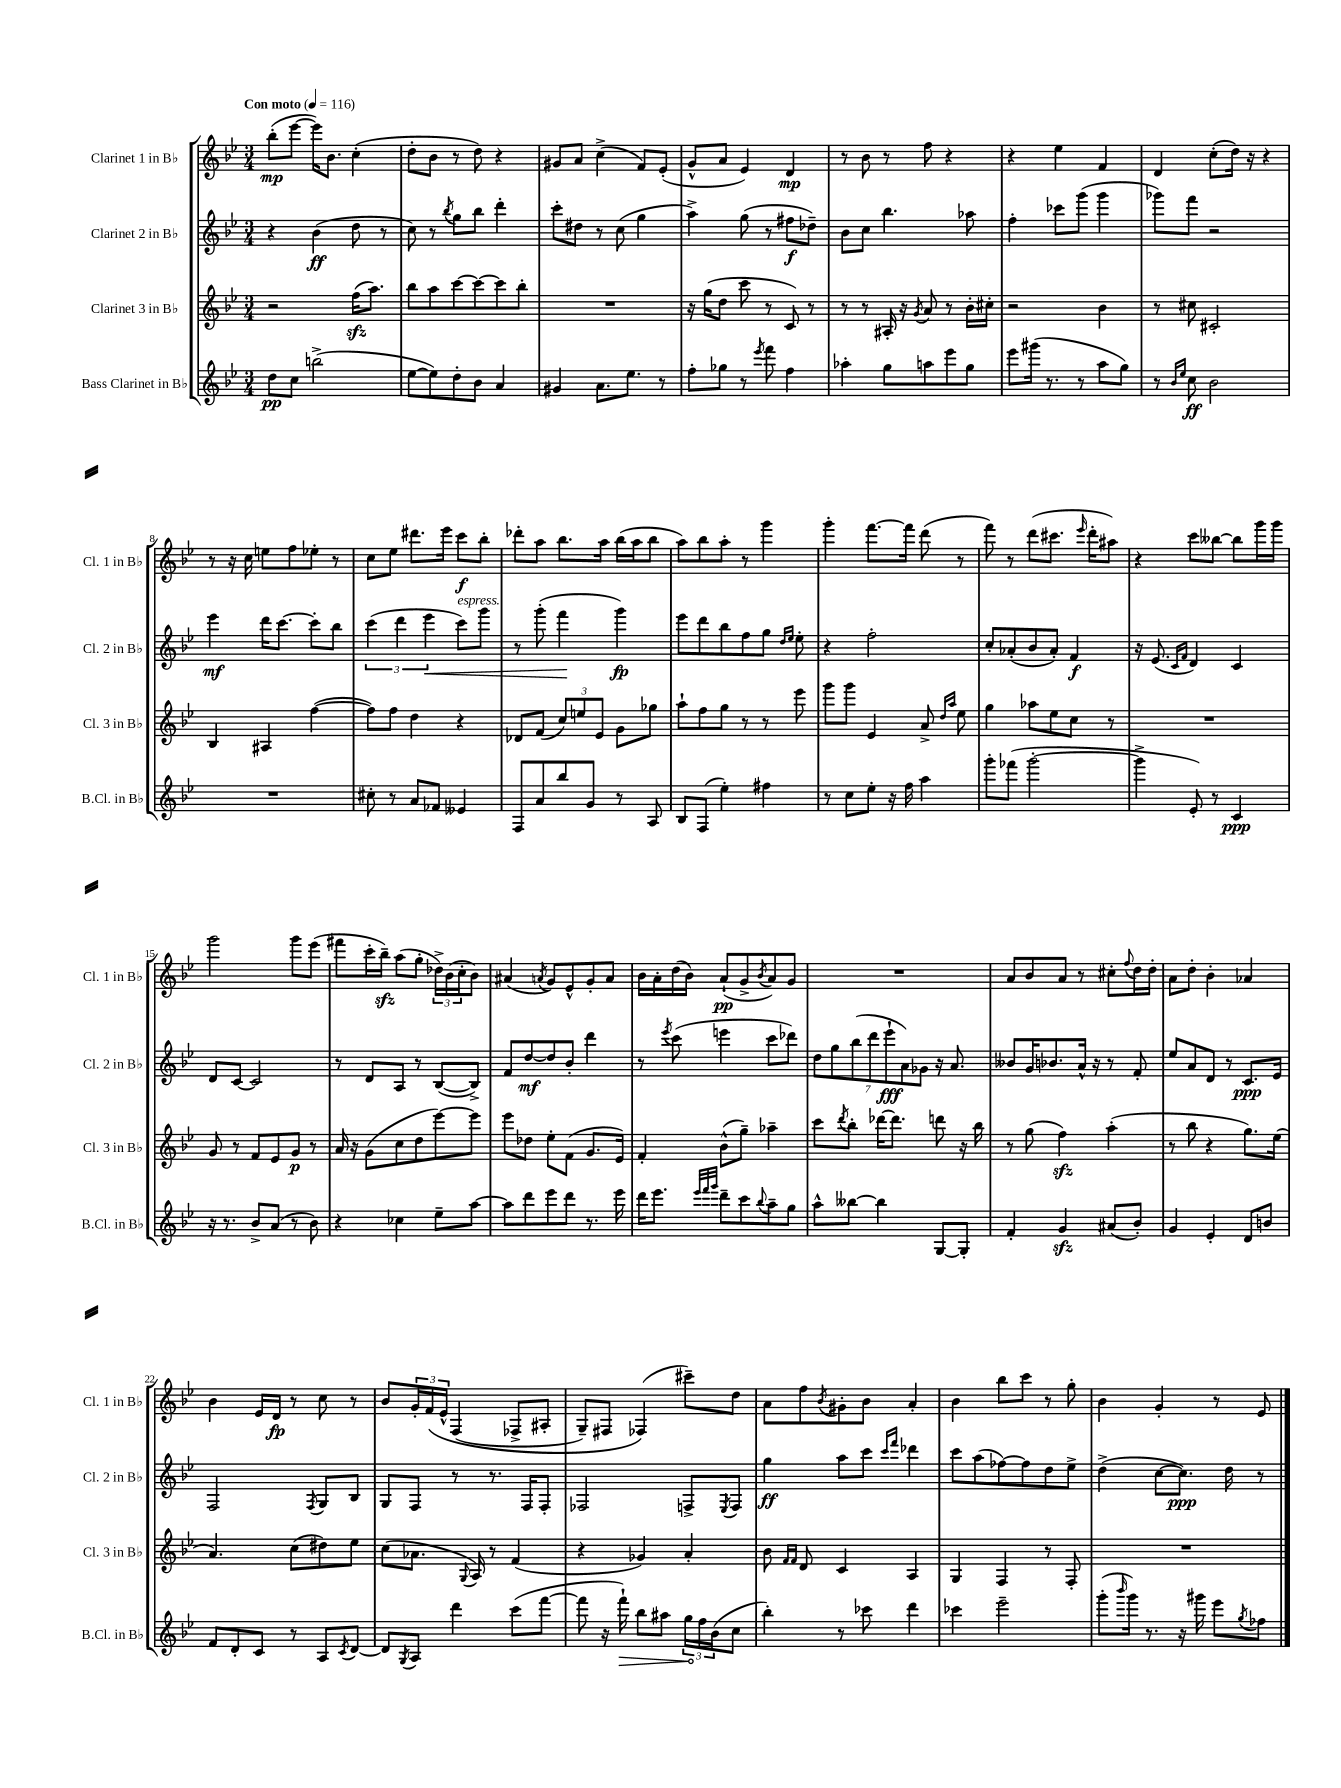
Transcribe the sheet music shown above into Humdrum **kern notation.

**kern	**kern	**kern	**kern
*staff4	*staff3	*staff2	*staff1
*clefG2	*clefG2	*clefG2	*clefG2
*k[b-e-]	*k[b-e-]	*k[b-e-]	*k[b-e-]
*M3/4	*M3/4	*M3/4	*M3/4
*MM116	*MM116	*MM116	*MM116
8dd\L	2r	4r	(8bb-'\L
8cc\J	.	.	[8eee-\J
(2bb^\	.	(4b-\	16eee-\]LK)
.	.	.	8.b-\J
.	(16ff\LK	8dd\	(4cc'\
.	8.aa\J)	.	.
.	.	8r	.
=	=	=	=
[8ee-\L	8bb-\L	8cc\)	8dd'\L
8ee-\])	8aa\	8r	8b-\J
.	.	8qbb-/	.
8dd'\	[8ccc\	8gg\L	8r
8b-\J	8ccc\_	8bb-\J	8dd\)
4a/	8ccc\]	4ddd'\	4r
.	8bb-'\J	.	.
=	=	=	=
4g#/	2.r	8ccc'\L	8g#/L
.	.	8dd#\J	8a/J
8.a\L	.	8r	(4cc^\
.	.	(8cc\	.
8.ee-\J	.	.	.
.	.	4gg\	8f/L)
8r	.	.	(8e-'/J
=	=	=	=
8ff'\L	16r	4aa^\)	8g^^/L
.	(16gg\LK	.	.
8gg-\J	8dd\J	.	8a/J
8r	8ccc\	(8gg\	4e-/)
8qeee-/	.	.	.
8fff\	8r	8r	.
4ff\	8c/)	8ff#\L	4d/
.	8r	8dd-~\J)	.
=	=	=	=
4aa-'\	8r	8b-\L	8r
.	8r	8cc\J	8b-\
8gg\L	16A#'/	4.bb-\	8r
.	16r	.	.
.	8qg/	.	.
8aa\	8a/	.	8ff\
8eee-\	8r	.	4r
8gg\J	16b-'\LL	8aa-\	.
.	16cc#'\JJ	.	.
=	=	=	=
8eee-\L	2r	4ff'\	4r
(16ggg#\Jk	.	.	.
8.r	.	.	.
.	.	8ccc-\L	4ee-\
8r	.	(8ggg\J	.
8aa\L	4b-\	4ggg\	4f/
8gg\J)	.	.	.
=	=	=	=
8r	8r	8ggg-\L)	4d/
16qqb-/LL	.	.	.
16qqee-/JJ	.	.	.
8cc\	8cc#\	8fff\J	.
2b-\	2c#'/	2r	(8cc'\L
.	.	.	16dd\Jk)
.	.	.	16r
.	.	.	4r
=	=	=	=
2.r	4B-/	4eee-\	8r
.	.	.	16r
.	.	.	16cc\
.	4A#/	16ddd\LK	8ee\L
.	.	[8.ccc\J	.
.	.	.	8ff\
.	([4ff\	8ccc'\]L	8ee-'\J
.	.	8bb-\J	8r
=	=	=	=
8cc#'\	8ff\]L)	(6ccc\	8cc\L
8r	8ff\J	.	8ee-\J
.	.	6ddd\	.
8a/L	4dd\	.	8.ddd#\L
.	.	6eee-\	.
8f-/J	.	.	.
.	.	.	16eee-\Jk
4e--/	4r	8ccc\L)	8ccc\L
.	.	8ggg\J	8bb-'\J
=	=	=	=
8F/L	8d-/L	8r	8ddd-'\L
8a/	(8f/J	(8ggg'\	8aa\J
8bb-/	12cc/L)	4fff\	8.bb-\L
.	12ee/	.	.
8g/J	.	.	.
.	12e-/J	.	.
.	.	.	16aa\Jk
8r	8g\L	4ggg\)	(16bb-\LL
.	.	.	16aa\J
8A/	8gg-\J	.	8bb-\J
=	=	=	=
8B-/L	8aa`\L	8eee-\L	8aa\L)
(8F/J	8ff\	8ddd\	8bb-\
4ee-'\)	8gg\J	8bb-\	8aa'\J
.	8r	8ff\	8r
4ff#\	8r	8gg\J	4ggg\
.	.	16qqdd/LL	.
.	.	16qqee-/JJ	.
.	8eee-\	8ee-'\	.
=	=	=	=
8r	8ggg\L	4r	4ggg'\
8cc\L	8ggg\J	.	.
8ee-'\J	4e-/	2ff'\	[8.fff\L
16r	.	.	.
16ff\	.	.	16fff\]Jk
4aa\	8a^/	.	(8ddd\
.	16qqdd/LL	.	.
.	16qqaa/JJ	.	.
.	8ee-\	.	8r
=	=	=	=
8ggg'\L	4gg\	8cc'/L	8fff\)
(8fff-\J	.	(8a-'/	8r
[2ggg'\	8aa-\L	8b-/	(8ddd\L
.	8ee-\	8a-'/J)	8.ccc#\J
.	8cc\J	4f/	.
.	.	.	16qqeee-/
.	.	.	16ddd'\LK
.	8r	.	8aa#\J)
=	=	=	=
4ggg^\]	2.r	16r	4r
.	.	(8.e-/	.
.	.	16qqc/LL	.
.	.	16qqf/JJ	.
8e-'/)	.	4d/)	8ccc\L
8r	.	.	[8bb--\J
4c/	.	4c/	8bb--\]L
.	.	.	16ggg\L
.	.	.	16ggg\JJ
=	=	=	=
16r	8g/	8d/L	2ggg\
8.r	.	.	.
.	8r	[8c/J	.
8b-^/L	8f/L	2c/]	.
(8a/J	8e-/	.	.
8r	8g/J	.	8ggg\L
8b-\)	8r	.	(8eee-\J
=	=	=	=
4r	16a/	8r	8fff#\L
.	16r	.	.
.	(8g\L	8d/L	16ccc'\L
.	.	.	16bb-~\JJ)
4cc-\	8cc\	8A/J	(8aa\L
.	8dd\	8r	8gg'\J
8ee-~\L	[8eee-\)	([8B-/L	24dd-^\LL)
.	.	.	(24b-\
.	.	.	24cc'\J
[8aa\J	8eee-\]J	8B-^/]J)	8b-\J)
=	=	=	=
8aa\]L	8eee-\L	8f/L	(4a#/
8ddd\	8dd-\J	[8dd/	.
.	.	.	8qa/
8eee-\	8ee-'\L	8dd/]	8g/L)
8ddd\J	(8f\J	8b-'/J	8e-^^/
8.r	8.g/L	4ddd\	8g'/
.	.	.	8a/J
16eee-\	16e-/Jk)	.	.
=	=	=	=
16ddd\LK	4f'/	8r	16b-\LL
8.eee-\J	.	.	16a'\
.	.	8qeee-/	.
.	.	(8ccc\	(16dd\
.	.	.	16b-\JJ)
32qqeee-/LLL	.	.	.
32qqfff/	.	.	.
32qqggg/JJJ	.	.	.
8ddd~\L	(8b-^^\L	4eee\	(8a`/L
8ccc\	8gg~\J)	.	8g^/
8qqbb-/	.	.	8qb-/
8aa~\	4aa-~\	8ccc\L	8a/)
8gg\J	.	8ddd-\J)	8g/J
=	=	=	=
8aa^^\L	8ccc\L	14dd\L	2.r
.	.	14gg\	.
.	8qddd/	.	.
[8bb--\J	8bb-'\J	.	.
.	.	(14bb-\	.
.	.	14ddd\	.
4bb--\]	[16ddd-\LK	.	.
.	.	14eee-`\	.
.	8.ddd-\]J	.	.
.	.	14a\)	.
.	.	14g-\J	.
[8G/L	8ddd\	16r	.
.	.	8.a/	.
8G'/]J	16r	.	.
.	16bb-\	.	.
=	=	=	=
4f'/	8r	8b--/L	8a/L
.	(8gg\	16g/K	8b-/
.	.	8.b-/	.
4g/	4ff\)	.	8a/J
.	.	16a^^/Jk	8r
.	.	16r	.
(8a#/L	(4aa'\	8r	8cc#'\L
.	.	.	8qqff/
8b-'/J)	.	8f'/	16dd\L
.	.	.	16dd'\JJ
=	=	=	=
4g/	8r	8ee-/L	8a\L
.	8bb-\	8a/	8dd'\J
4e-'/	4r	8d/J	4b-'\
.	.	8r	.
8d/L	8.gg\L)	8.c/L	4a-/
8b/J	.	.	.
.	(16ee-\Jk	16e-/Jk	.
=	=	=	=
8f/L	4.a/)	2F/	4b-\
8d'/	.	.	.
8c/J	.	.	16e-/LL
.	.	.	16d/JJ
8r	(8cc\L	.	8r
.	.	8qF/	.
8A/L	8dd#\)	8G/L	8cc\
8qc/	.	.	.
[8d/J	8ee-\J	8B-/J	8r
=	=	=	=
8d/]L	(8cc\L	8G/L	8b-/L
8qG/	.	.	.
8A/J	8.a-\J	8F/J	24g'/L
.	.	.	&(24f/
.	.	.	24e-^^/JJ
4ddd\	.	8r	(4F/
.	8qqG/	.	.
.	16A/)	.	.
.	8r	8.r	.
(8ccc\L	(4f/	.	8F-^/L
.	.	16F/LK	.
[8fff\J	.	8F'/J	8A#'/J
=	=	=	=
8fff\]	4r	2F-/	8G~/L)
16r	.	.	8F#/J
16fff`\)	.	.	.
8bb-\L	4g-/)	.	(4F-/&)
8aa#\J	.	.	.
24gg\LL	4a'/	8F^/L	8ccc#~\L)
24ff\	.	.	.
(24b-\J	.	.	.
.	.	8qE-/	.
8cc\J	.	8F/J	8dd\J
=	=	=	=
4bb-'\)	8b-\	4gg\	8a\L
.	16qqf/LL	.	.
.	16qqf/JJ	.	.
.	8d/	.	8ff\
.	.	.	8qb-/
8r	4c/	8aa\L	8g#'\
8ccc-\	.	8ccc\J	8b-\J
.	.	16qqccc/LL	.
.	.	16qqfff/JJ	.
4ddd\	4A/	4ddd-\	4a'/
=	=	=	=
4ccc-\	4G/	8ccc\L	4b-\
.	.	(8aa\	.
2eee-~\	4F/	[8ff-\)	8bb-\L
.	.	8ff-\]	8ccc\J
.	8r	8dd\	8r
.	8F'/	8ee-^\J	8gg'\
=	=	=	=
(8ggg'\L	2.r	(4dd^\	4b-\
16qqbbb-/	.	.	.
16ggg\Jk)	.	.	.
8.r	.	.	.
.	.	[8cc\L	4g'/
16r	.	8.cc\]J)	.
16ggg#\	.	.	.
8eee-\L	.	.	8r
.	.	16dd\	.
8qgg/	.	.	.
8ff-\J	.	8r	8e-/
==	==	==	==
*-	*-	*-	*-
